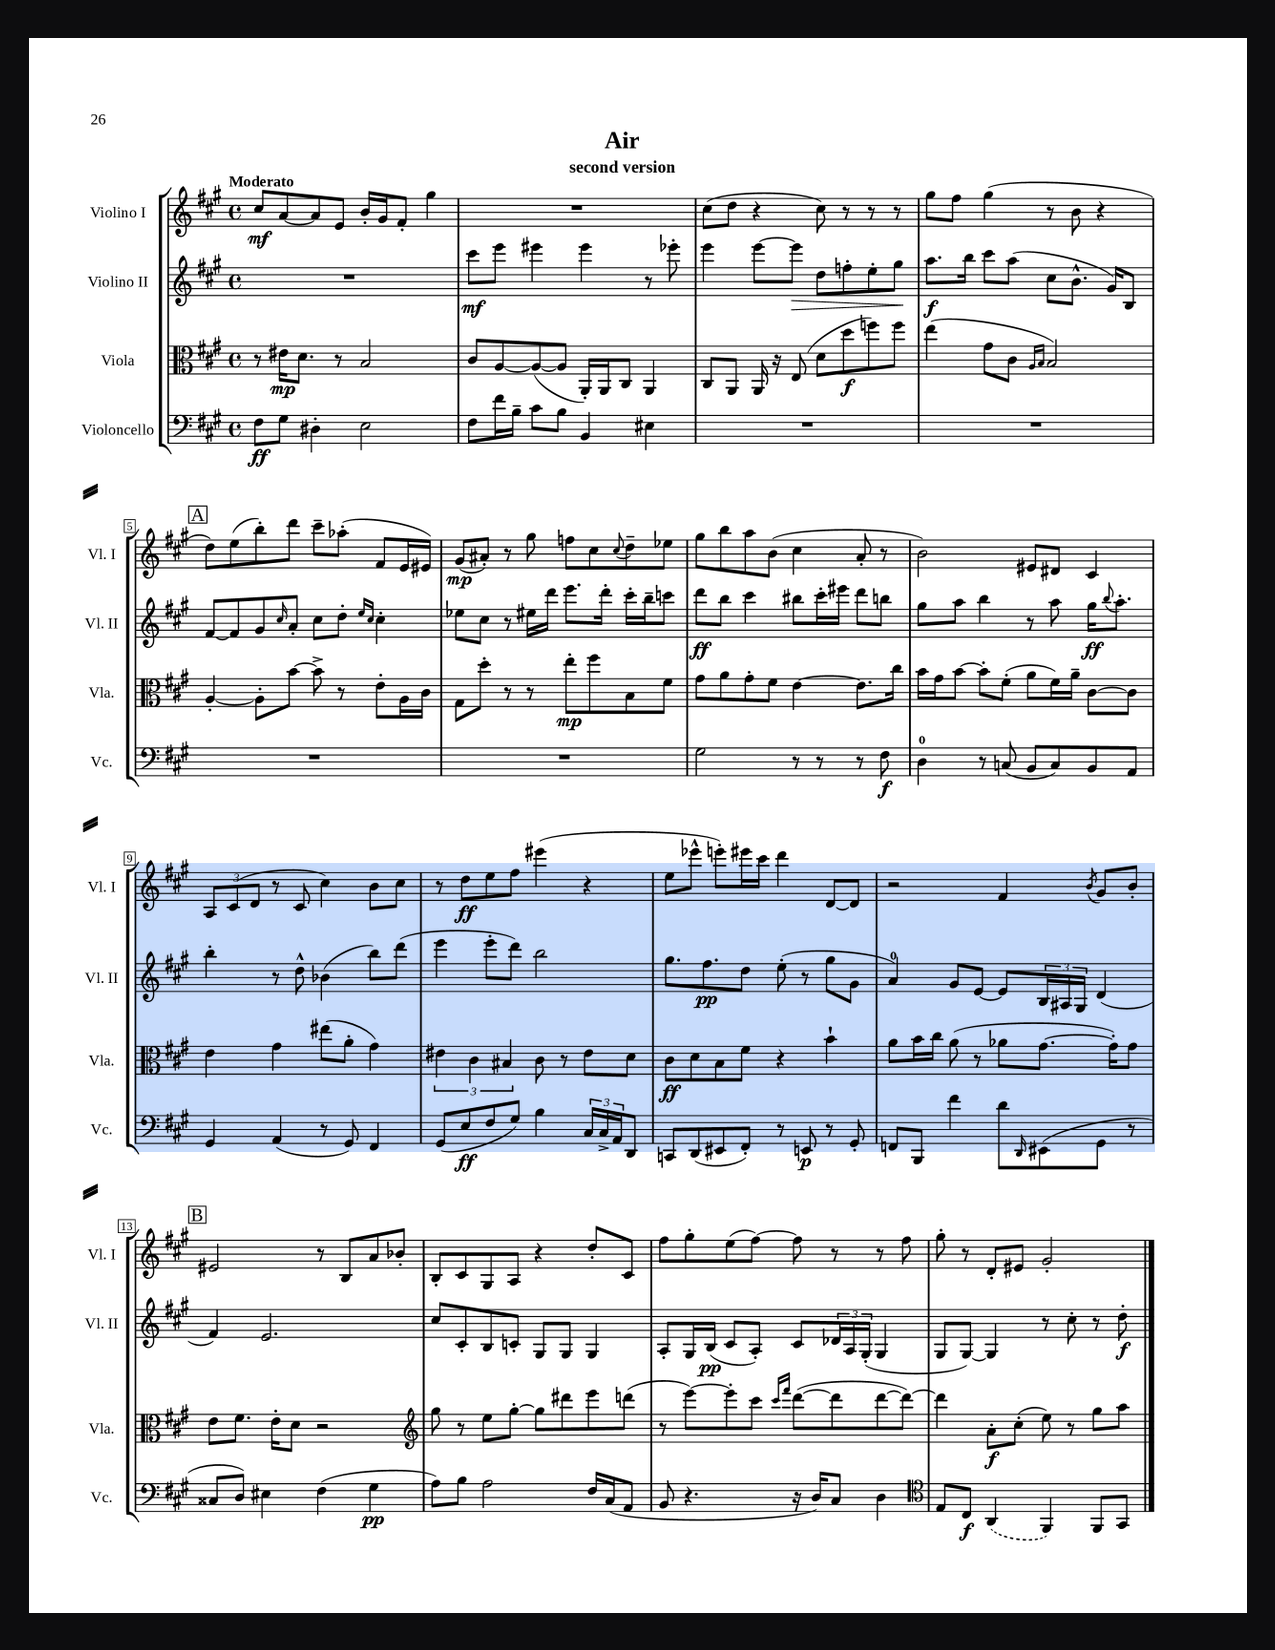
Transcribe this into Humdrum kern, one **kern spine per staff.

**kern	**dynam	**kern	**dynam	**kern	**dynam	**kern	**dynam
*part4	*part4	*part3	*part3	*part2	*part2	*part1	*part1
*staff4	*staff4	*staff3	*staff3	*staff2	*staff2	*staff1	*staff1
*I"Violoncello	*	*I"Viola	*	*I"Violino II	*	*I"Violino I	*
*I'Vc.	*	*I'Vla.	*	*I'Vl. II	*	*I'Vl. I	*
*clefF4	*	*clefC3	*	*clefG2	*	*clefG2	*
*k[f#c#g#]	*	*k[f#c#g#]	*	*k[f#c#g#]	*	*k[f#c#g#]	*
*M4/4	*	*M4/4	*	*M4/4	*	*M4/4	*
*met(c)	*	*met(c)	*	*met(c)	*	*met(c)	*
=1	=1	=1	=1	=1	=1	=1	=1
!	!	!	!	!	!	!LO:TX:a:B:t=Moderato	!
8F#\L	ff	8r	.	1r	.	8cc#/L	mf
8G#\J	.	16e#X\KL	mp	.	.	[8a/	.
.	.	8.d\J	.	.	.	.	.
4D#X'\	.	.	.	.	.	8a/]	.
.	.	8r	.	.	.	8e/J	.
2E\	.	2B/	.	.	.	16b'/LL	.
.	.	.	.	.	.	16g#/J	.
.	.	.	.	.	.	8f#'/J	.
.	.	.	.	.	.	4gg#\	.
=2	=2	=2	=2	=2	=2	=2	=2
8F#\L	.	8c#/L	.	8ccc#\L	mf	1r	.
16f#\L	.	[8A/	.	8eee\J	.	.	.
16B~\JJ	.	.	.	.	.	.	.
8c#\L	.	(8A/_	.	4eee#X\	.	.	.
8B\J	.	8A/J]	.	.	.	.	.
4BB/	.	16AA'/LL)	.	4eee#\	.	.	.
.	.	16AA/J	.	.	.	.	.
.	.	8C#/J	.	.	.	.	.
4E#X\	.	4AA/	.	8r	.	.	.
.	.	.	.	8eee-X'\	.	.	.
=3	=3	=3	=3	=3	=3	=3	=3
1r	.	8C#/L	.	4eee\	.	(8cc#\L	.
.	.	8AA/J	.	.	.	8dd\J	.
.	.	16AA/	.	[8eee\L	.	4r	.
.	.	16r	.	.	.	.	.
!	!	!	!	!	!LO:HP:b	!	!
.	.	(8E/	.	8eee\J]	>	.	.
.	.	8d\L	.	8dd\L	.	8cc#\)	.
.	.	8dd\	f	8ffn'\	.	8r	.
.	.	8ffn\)	.	8ee'\	.	8r	.
.	.	8ff\J	.	8gg#\J	.	8r	.
.	.	.	.	.	]	.	.
=4	=4	=4	=4	=4	=4	=4	=4
1r	.	(4ee\	.	8.aa\L	f	8gg#\L	.
.	.	.	.	.	.	8ff#\J	.
.	.	.	.	16bb\Jk	.	.	.
.	.	8g#\L	.	8ccc#\L	.	(4gg#\	.
.	.	8c#\J	.	(8aa\J	.	.	.
.	.	16qqA/LL	.	.	.	.	.
.	.	16qqB/JJ	.	.	.	.	.
.	.	2B/)	.	8cc#\L	.	8r	.
.	.	.	.	8.b^^\J	.	8b\	.
.	.	.	.	.	.	4r	.
.	.	.	.	16g#/KL)	.	.	.
.	.	.	.	8B/J	.	.	.
!!LO:LB:g=z
!!LO:REH:place=s1:t=A
=5	=5	=5	=5	=5	=5	=5	=5
1r	.	[4A'/	.	[8f#/L	.	8dd\L)	.
.	.	.	.	8f#/]	.	(8ee\	.
.	.	8A'\L]	.	8g#/	.	8bb'\)	.
.	.	.	.	16qqcc#/	.	.	.
.	.	[8b\J	.	8a'/J	.	8ddd\J	.
.	.	8b^\]	.	8cc#\L	.	8ccc#~\L	.
.	.	8r	.	8dd'\J	.	(8aa-X'\J	.
.	.	.	.	16qqee/LL	.	.	.
.	.	.	.	16qqcc#/JJ	.	.	.
.	.	8e'\L	.	4cc#'\	.	8f#/L	.
.	.	16A\L	.	.	.	16e/L	.
.	.	16c#\JJ	.	.	.	16e#X/JJ)	.
=6	=6	=6	=6	=6	=6	=6	=6
1r	.	8G#\L	.	8ee-X\L	.	(8g#/L	mp
.	.	8dd'\J	.	8cc#\J	.	8a#X'/J)	.
.	.	8r	.	8r	.	8r	.
.	.	8r	.	16ee#X\LL	.	8gg#\	.
.	.	.	.	16ddd\JJ	.	.	.
.	.	8ee'\L	mp	8.eee\L	.	8ffn\L	.
.	.	8ff#\	.	.	.	8cc#\	.
.	.	.	.	16ddd'\Jk	.	.	.
.	.	.	.	.	.	8qqcc#/	.
.	.	8B\	.	16ccc#'\LL	.	8dd~\	.
.	.	.	.	16bb~\J	.	.	.
.	.	8f#\J	.	8cccn\J	.	8ee-X\J	.
=7	=7	=7	=7	=7	=7	=7	=7
2G#\	.	8g#\L	.	8ddd\L	ff	8gg#\L	.
.	.	8a\	.	8bb\J	.	8bb\	.
.	.	8g#'\	.	4ccc#\	.	8aa\	.
.	.	8f#\J	.	.	.	(8b\J	.
8r	.	[4e\	.	8bb#X\L	.	4cc#\	.
8r	.	.	.	16ccc#'\L	.	.	.
.	.	.	.	16eee#X\JJ	.	.	.
8r	.	8.e\L]	.	8ddd\L	.	8a'/	.
8F#\	f	.	.	8bbn\J	.	8r	.
.	.	16cc#\Jk	.	.	.	.	.
=8	=8	=8	=8	=8	=8	=8	=8
4D\	.	16b\LL	.	8gg#\L	.	2b\)	.
.	.	16g#\J	.	.	.	.	.
.	.	[8b\J	.	8aa\J	.	.	.
8r	.	8b'\L]	.	4bb\	.	.	.
(8Cn/	.	(8f#'\J	.	.	.	.	.
8BB/L	.	8a\L	.	8r	.	8e#X/L	.
8C/)	.	16f#\L)	.	8aa\	.	8d#X/J	.
.	.	16a~\JJ	.	.	.	.	.
8BB/	.	[8c#\L	.	16gg#\KL	ff	4c#/	.
.	.	.	.	8qqbb/	.	.	.
.	.	.	.	8.aa'\J	.	.	.
8AA/J	.	8c#\J]	.	.	.	.	.
!!LO:LB:g=z
=9	=9	=9	=9	=9	=9	=9	=9
4GG#/	.	4e\	.	4bb'\	.	12A/L	.
.	.	.	.	.	.	(12c#/	.
.	.	.	.	.	.	12d/J	.
(4AA/	.	4g#\	.	8r	.	8r	.
.	.	.	.	8dd^^\	.	8c#/	.
8r	.	(8ee#X\L	.	(4b-X\	.	4cc#\)	.
8GG#/)	.	8a'\J	.	.	.	.	.
4FF#/	.	4g#\)	.	8bb\L)	.	8b\L	.
.	.	.	.	(8ddd\J	.	8cc#\J	.
=10	=10	=10	=10	=10	=10	=10	=10
(8GG#/L	.	6e#X\	.	4eee\	.	8r	.
8E/	ff	.	.	.	.	8dd\L	ff
.	.	6c#\	.	.	.	.	.
8F#/	.	.	.	8eee'\L	.	8ee\	.
.	.	6B#X/	.	.	.	.	.
8G#/J)	.	.	.	8ddd\J)	.	8ff#\J	.
4B\	.	8c#\	.	2bb\	.	(4eee#X\	.
.	.	8r	.	.	.	.	.
24C#/LL	.	8e#\L	.	.	.	4r	.
24C#^/	.	.	.	.	.	.	.
24AA/J	.	.	.	.	.	.	.
8DD/J	.	8d\J	.	.	.	.	.
=11	=11	=11	=11	=11	=11	=11	=11
8CCn/L	.	8c#\L	ff	8.gg#\L	.	8ee\L	.
(8DD/	.	8d\	.	.	.	8eee-X^^\J	.
.	.	.	.	8.ff#\	pp	.	.
8EE#X/	.	8B\	.	.	.	8eeen'\L)	.
8FF#'/J)	.	8f#\J	.	8dd\J	.	16eee#X\L	.
.	.	.	.	.	.	16ccc#\JJ	.
8r	.	4r	.	(8ee'\	.	4ddd\	.
8EEn/	p	.	.	8r	.	.	.
8r	.	4b`\	.	8gg#\L	.	[8d/L	.
8GG#'/	.	.	.	8g#\J	.	8d/J]	.
=12	=12	=12	=12	=12	=12	=12	=12
8FFn/L	.	8a\L	.	4a/)	.	2r	.
8BBB/J	.	16b\L	.	.	.	.	.
.	.	16cc#\JJ	.	.	.	.	.
4f#\	.	(8a\	.	8g#/L	.	.	.
.	.	8r	.	[8e/J	.	.	.
8d\L	.	8a-X\L	.	8e/L]	.	4f#/	.
16qqDD/	.	.	.	.	.	.	.
(8EE#X\	.	[8.g#\J	.	24B/L	.	.	.
.	.	.	.	24A#X/	.	.	.
.	.	.	.	24G#/JJ	.	.	.
.	.	.	.	.	.	8qb/	.
8GG#\J	.	.	.	(4d/	.	8g#/L	.
.	.	16g#'\KL])	.	.	.	.	.
8r	.	8g#\J	.	.	.	8b'/J	.
!!LO:LB:g=z
!!LO:REH:place=s1:t=B
=13	=13	=13	=13	=13	=13	=13	=13
8C##X/L	.	8e\L	.	4f#/)	.	2e#X/	.
8D/J)	.	8.f#\J	.	.	.	.	.
4E#X\	.	.	.	2.e/	.	.	.
.	.	16e'\KL	.	.	.	.	.
.	.	8d\J	.	.	.	.	.
(4F#\	.	2r	.	.	.	8r	.
.	.	.	.	.	.	8B/L	.
4G#\	pp	.	.	.	.	8a/	.
.	.	.	.	.	.	8b-X'/J	.
=14	=14	=14	=14	=14	=14	=14	=14
*	*	*clefG2	*	*	*	*	*
8A\L)	.	8gg#\	.	8cc#/L	.	8B'/L	.
8B\J	.	8r	.	8c#'/	.	8c#/	.
2A\	.	8ee\L	.	8B/	.	8G#/	.
.	.	[8gg#'\J	.	8cn'/J	.	8A/J	.
.	.	8gg#\L]	.	8G#/L	.	4r	.
.	.	8ddd#X\	.	8G#/J	.	.	.
16F#/LL	.	8eee\	.	4G#/	.	8dd'/L	.
(16C#/J	.	.	.	.	.	.	.
8AA/J	.	(8dddn\J	.	.	.	8c#/J	.
=15	=15	=15	=15	=15	=15	=15	=15
8BB/	.	8r	.	8A'/L	.	8ff#\L	.
4.r	.	[8eee\L)	.	16G#/L	.	8gg#'\	.
.	.	.	.	(16B/JJ	pp	.	.
.	.	8eee'\]	.	8c#/L	.	(8ee\	.
.	.	8ccc#\J	.	8A'/J)	.	[8ff#\J)	.
.	.	16qqccc#/LL	.	.	.	.	.
.	.	16qqfff#/JJ	.	.	.	.	.
16r	.	([8ddd\L	.	8c#/L	.	8ff#\]	.
16D/KL)	.	.	.	.	.	.	.
8C#/J	.	8ddd\]	.	24d-X/L	.	8r	.
.	.	.	.	24A/	.	.	.
.	.	.	.	(24G#'/JJ	.	.	.
4D\	.	[8ddd\	.	4G#/	.	8r	.
.	.	8ddd\J_)	.	.	.	8ff#\	.
=16	=16	=16	=16	=16	=16	=16	=16
*clefC4	*	*	*	*	*	*	*
8E/L	.	4ddd\]	.	8G#/L	.	8gg#'\	.
8C#/J	f	.	.	[8G#/J)	.	8r	.
(4AA/	.	8a'\L	f	4G#/]	.	8d'/L	.
.	.	(8cc#'\J	.	.	.	8e#X/J	.
4FF#/)	.	8ee\)	.	8r	.	2g#'/	.
.	.	8r	.	8cc#'\	.	.	.
8FF#/L	.	8gg#\L	.	8r	.	.	.
8GG#/J	.	8aa\J	.	8dd'\	f	.	.
==	==	==	==	==	==	==	==
*-	*-	*-	*-	*-	*-	*-	*-
